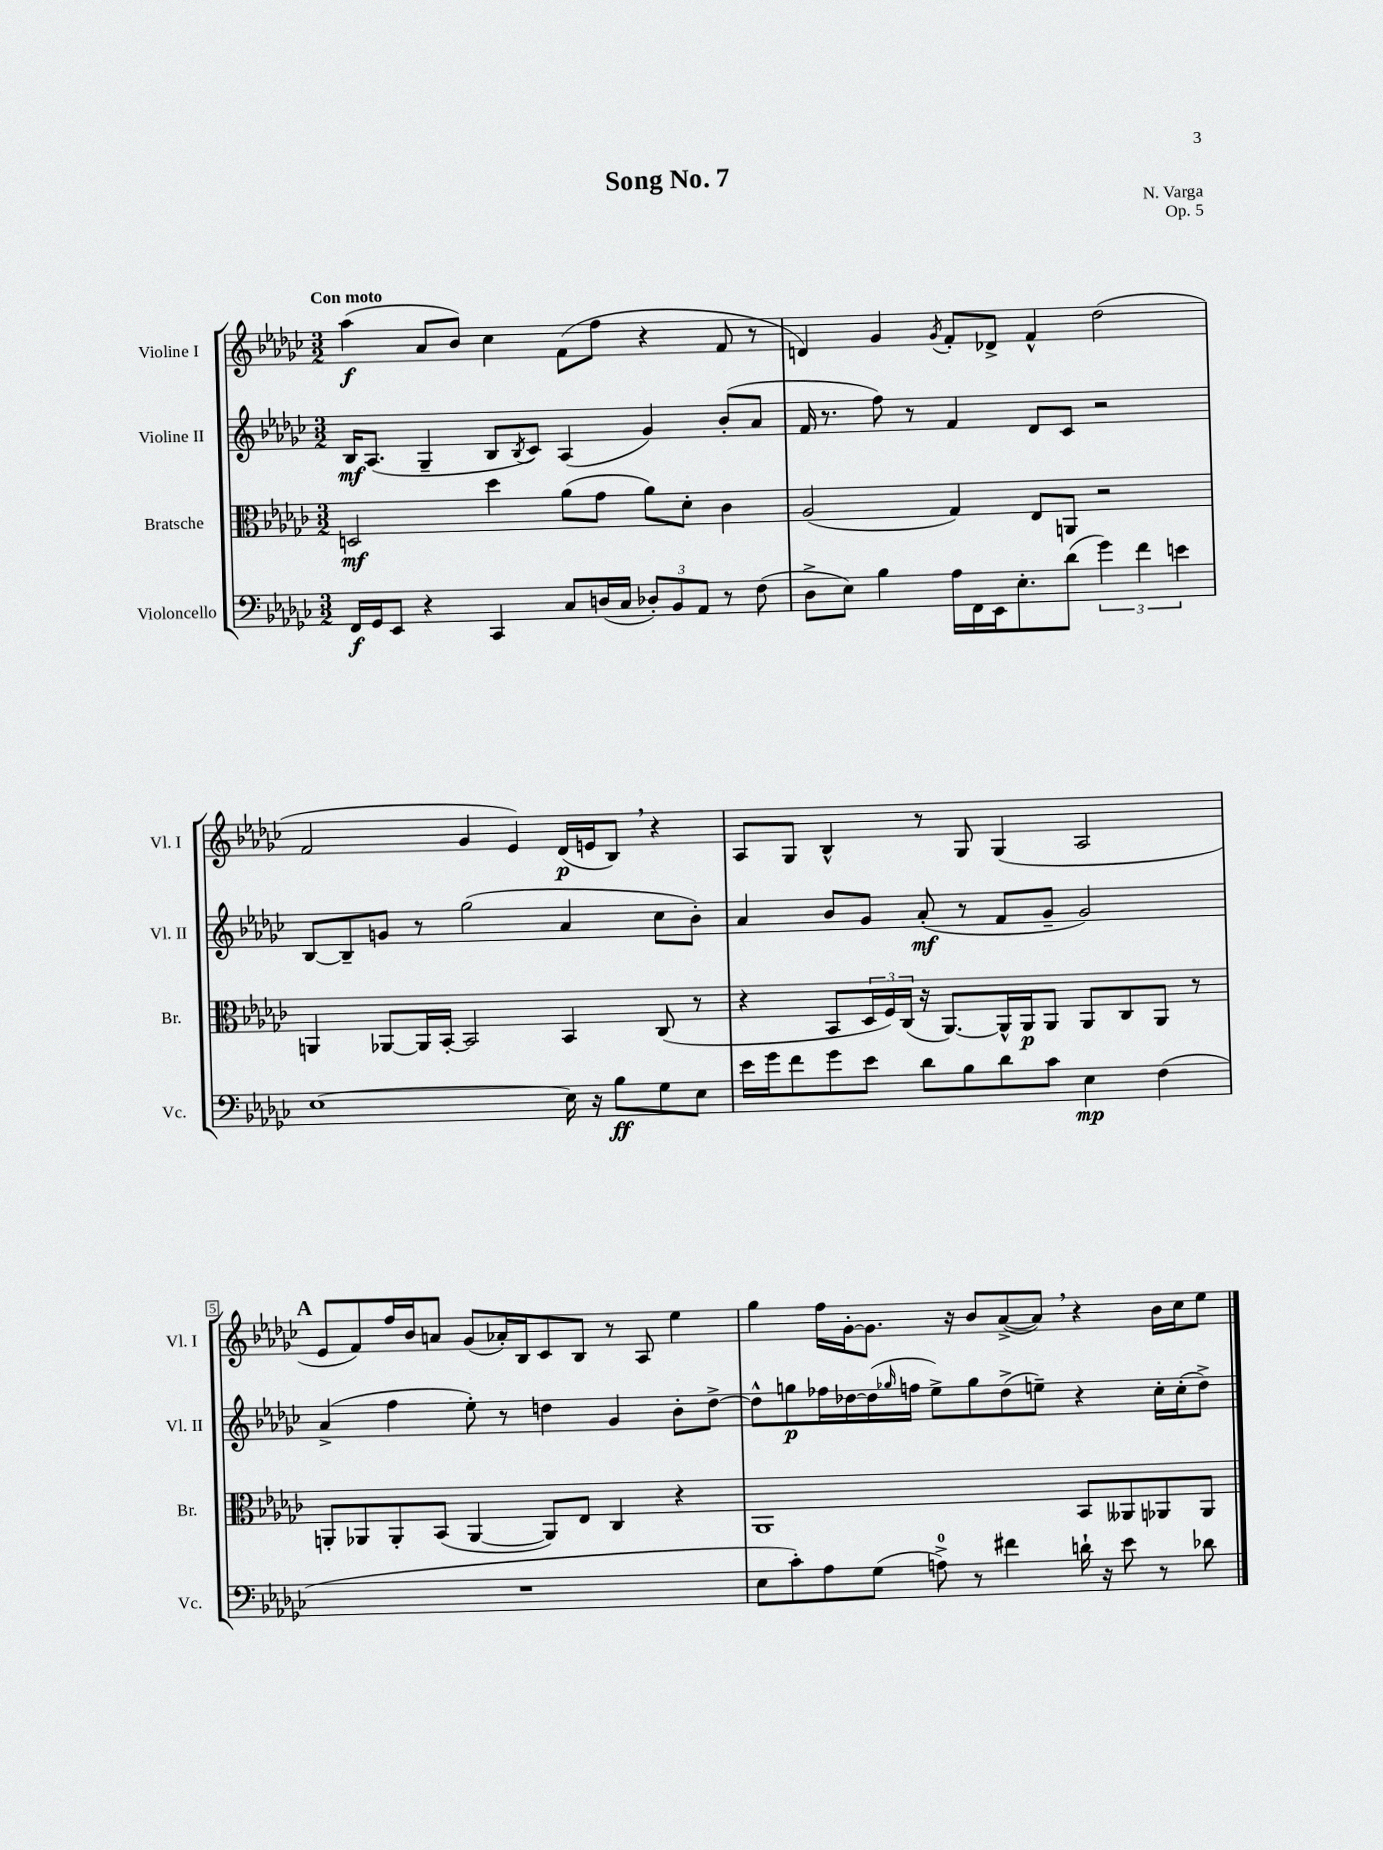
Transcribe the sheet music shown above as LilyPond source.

\header { title = "Song No. 7" composer = "N. Varga" opus = "Op. 5" }
<<
\new StaffGroup <<
\new Staff = "s0" \with { instrumentName = "Violine I" shortInstrumentName = "Vl. I" } {
    \clef treble \key ges \major \numericTimeSignature \time 3/2 \tempo "Con moto"
    aes''4\f( aes'8 bes'8) ces''4 f'8( f''8 r4 f'8 r8 |
    d'4) ges'4 \acciaccatura { ges'8 } f'8-. des'8-> f'4-^ des''2( |
    f'2 ges'4 ees'4) des'16\p( e'16 bes8) \breathe r4 |
    aes8 ges8 bes4-^ r8 ges8 ges4( aes2 |
    \mark \markup { \bold "A" } ees'8 f'8) f''16 bes'16 a'8 ges'8( aes'16-.) bes16 ces'8 bes8 r8 aes8 ees''4 |
    ges''4 f''16 ges'16~-. ges'8. r16 bes'8 aes'8~->( aes'8) \breathe r4 bes'16 ces''16 ees''8 \bar "|." |
}
\new Staff = "s1" \with { instrumentName = "Violine II" shortInstrumentName = "Vl. II" } {
    \clef treble \key ges \major \numericTimeSignature \time 3/2
    bes16\mf aes8.( ges4-- bes8 \acciaccatura { bes8 } ces'8) aes4( ges'4) bes'8-.( aes'8 |
    f'16 r8. f''8) r8 f'4 des'8 ces'8 r2 |
    bes8~ bes8-- g'8 r8 ges''2( aes'4 ces''8 bes'8-.) |
    aes'4 bes'8 ges'8 aes'8-.\mf( r8 f'8 ges'8-- ges'2) |
    \mark \markup { \bold "A" } aes'4->( f''4 ees''8-.) r8 d''4 ges'4 bes'8-. d''8~-> |
    d''8-^ g''8\p fes''16 des''16~ des''16( \grace { ges''16 } f''16 ees''8->) ges''8 des''8->( e''8--) r4 ces''16-. ces''16-.( des''8->) \bar "|." |
}
\new Staff = "s2" \with { instrumentName = "Bratsche" shortInstrumentName = "Br." } {
    \clef alto \key ges \major \numericTimeSignature \time 3/2
    d2\mf des''4 aes'8( ges'8 aes'8) des'8-. ces'4 |
    aes2( ges4) ees8 a,8 r2 |
    a,4 aes,8~ aes,16 bes,16~-. bes,2 bes,4 ces8( r8 |
    r4 bes,8 \tuplet 3/2 { des16 f16) ces16( } r16 aes,8.~) aes,16-^ aes,16\p aes,8 aes,8 ces8 aes,8 r8 |
    \mark \markup { \bold "A" } a,8-. aes,8 aes,8-. bes,8( aes,4~ aes,8) ees8 ces4 r4 |
    aes,1 bes,8 aeses,8 aes,8 aes,8 \bar "|." |
}
\new Staff = "s3" \with { instrumentName = "Violoncello" shortInstrumentName = "Vc." } {
    \clef bass \key ges \major \numericTimeSignature \time 3/2
    f,16\f ges,16 ees,8 r4 ces,4 ces8 d16( ces16 \tuplet 3/2 { des8-.) bes,8 aes,8 } r8 f8( |
    des8-> ees8) bes4 aes16 f,16 ees,16 ees8.-. des'8( \tuplet 3/2 { ges'4) f'4 e'4 } |
    ees1~ ees16 r16 bes8\ff ges8 ees8 |
    ees'16 ges'16 f'8 ges'8 ees'8 des'8 bes8 des'8 ces'8 ees4\mp f4( |
    \mark \markup { \bold "A" } R1. |
    ees8 ces'8-.) aes8 ges8( a8-0->) r8 fis'4 d'16-! r16 ees'8 r8 des'8 \bar "|." |
}
>>
>>
\layout { \context { \Score \override BarNumber.break-visibility = ##(#f #t #t) barNumberVisibility = #(every-nth-bar-number-visible 5) \override BarNumber.stencil = #(make-stencil-boxer 0.1 0.3 ly:text-interface::print) } }
